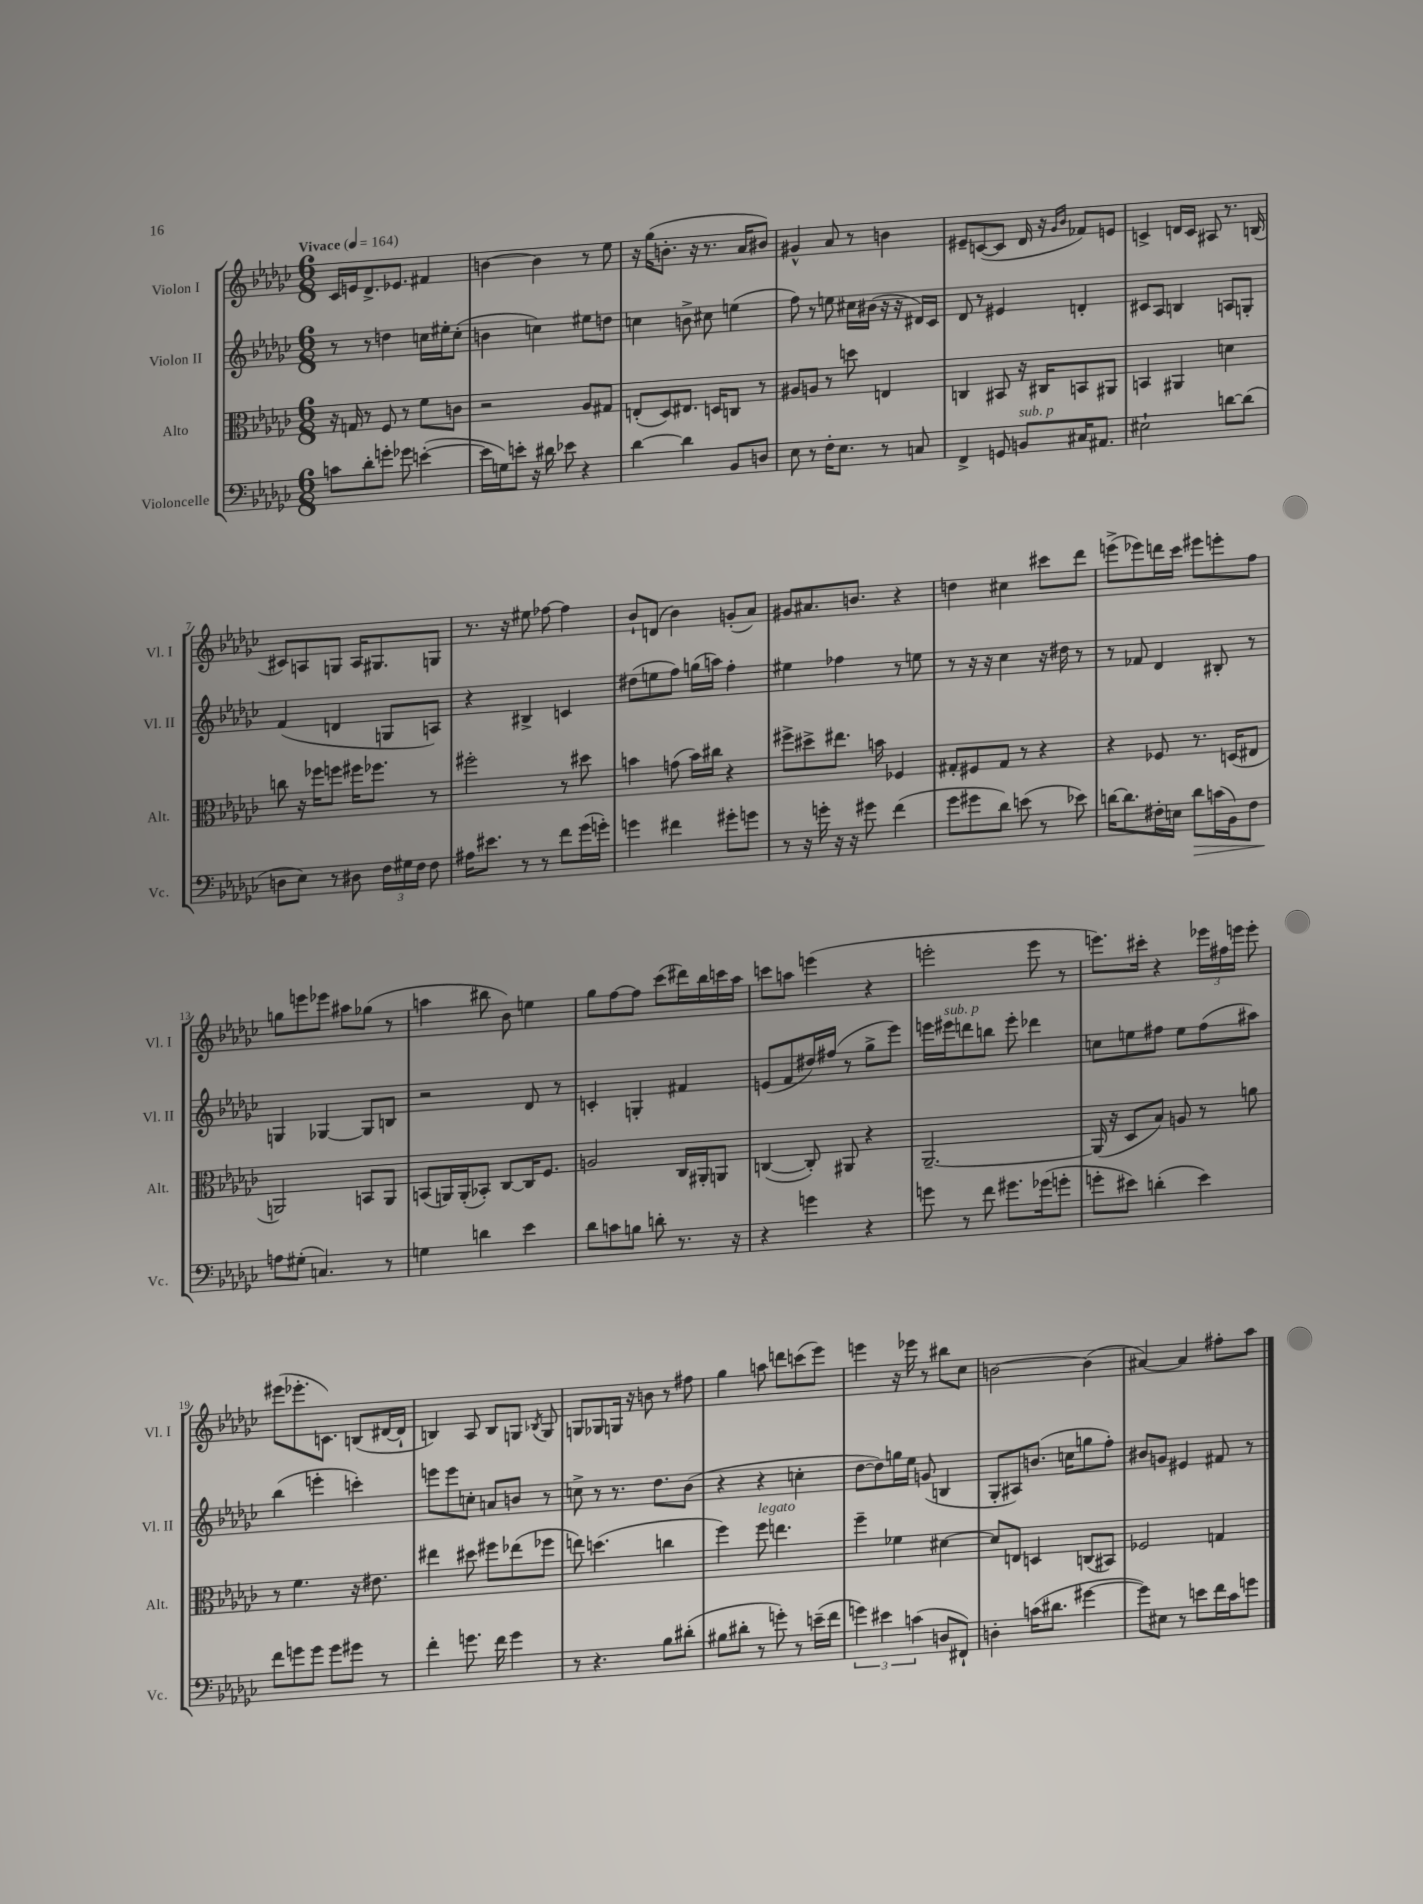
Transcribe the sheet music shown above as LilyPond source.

<<
\new StaffGroup <<
\new Staff = "s0" \with { instrumentName = "Violon I" shortInstrumentName = "Vl. I" } {
    \clef treble \key ges \major \numericTimeSignature \time 6/8 \tempo "Vivace" 4 = 164
    \autoBeamOff ces'16[ e'16 des'8.-> ees'8.] fis'4 |
    b'4~ b'4 r8 ees''8 |
    r16 ges''16[( b'8.]-. r16 r8. aes'16[ bis'8]) |
    gis'4-^ aes'8 r8 b'4 |
    eis'8[-- c'8~( c'8] des'16 r16 \grace { ges'16[ bes'16] } fes'8[) e'8] |
    c'4-> d'16[ c'16] ais8 r8. b16( |
    cis'8[) a8 g8] a16[ gis8. g8] |
    r8. r16 eis''8 fes''8~ fes''4 |
    bes'8[-! d'8]( bes'4) g'8[-.( aes'8]) |
    gis'8[ ais'8. b'8.] r4 |
    d''4 cis''4 cis'''8[ des'''8] |
    e'''8[->( ees'''8) d'''16 ces'''16] eis'''8[ e'''8-. f''8] |
    g''8[ e'''8 ees'''8] ais''8[ ges''8]( r8 |
    a''4 bis''8 bes'8) e''4 |
    ges''8[ f''8~ f''8] ces'''8[( dis'''16) bes''16 c'''16 aes''16] |
    c'''8[ a''8] e'''4( r4 |
    e'''2-. e'''8 r8 |
    e'''8.[) cis'''16]-. r4 \tuplet 3/2 { ees'''16[ fis''16 e'''16] } e'''8-. |
    eis'''8[( ees'''8.-. c'8.]) b8[( dis'16~ dis'16]-! |
    b4) aes8 b8[ g8] \acciaccatura { bes8 } g8 |
    g8[ ges8 g16] r16 b'8 r8 fis''8 |
    ges''4 a''8 d'''8[ c'''8( ees'''8]) |
    e'''4 r16 ees'''16 r8 bis''8[ ces''8] |
    b'2~ b'4( |
    ais'4~) ais'4 fis''8[-. aes''8] \bar "|." |
}
\new Staff = "s1" \with { instrumentName = "Violon II" shortInstrumentName = "Vl. II" } {
    \clef treble \key ges \major \numericTimeSignature \time 6/8
    \autoBeamOff r8 r8 d''4 c''16[ eis''16-. c''8]-.( |
    b'4 c''4) eis''8[ d''8] |
    c''4 b'8-> cis''8 e''4( |
    f''8) r8 e''8 cis''16[ bis'16]( r16 r16 dis'16[) ces'16] |
    des'8 r8 eis'4 d'4-. |
    cis'8[ aes8] b4 a8[ g8]-. |
    f'4( d'4 g8[ a8]) |
    r4 bis4-> c'4 |
    dis''8[( e''8 f''8]) g''16[( a''16]) f''4-. |
    eis''4 fes''4 r8 e''8 |
    r8 r16 r16 ces''4 r16 dis''16 r8 |
    r8 fes'8 des'4 bis8-. r8 |
    g4 ges4~ ges8[ b8] |
    r2 des'8 r8 |
    c'4-. g4-. fis'4 |
    e'8[( f'8 dis''16) fis''16]( r8 ges''8[-> ees'''8]) |
    e'''16[ eis'''16^\markup { \italic "sub. p" } d'''8 b''8] eis'''8-. des'''4 |
    c''8[ e''8 fis''8] e''8[ fis''8( ais''8]) |
    bes''4( e'''4-. c'''4-.) |
    e'''8[ e'''8 c''8]-. a'8[ b'8] r8 |
    c''8-> r8 r8. des''8.[ bes'8]( |
    r4 r4 c''4-. |
    des''8[~ des''8) g''16 ees''16] g'8( b4 |
    ges8[-. ais8) b'8.]( c''16[ g''8 f''8]-.) |
    bis'8[ g'8] eis'4 fis'8 r8 \bar "|." |
}
\new Staff = "s2" \with { instrumentName = "Alto" shortInstrumentName = "Alt." } {
    \clef alto \key ges \major \numericTimeSignature \time 6/8
    \autoBeamOff r16 g16 r8 f8 r8 f'8[ c'8] |
    r2 aes8[ gis8] |
    e8[-.( des8) eis8.] d16[ c8] r8 |
    ais8[ a8] r8 d''8 e4 |
    c4 bis,8 r16 cis16[ b,8 ais,8] |
    b,4 ais,4 d'4 |
    c''8 r16 fes''16[ f''8] fis''16[ fes''8.] r8 |
    fis''2-. r8 dis''8 |
    b'4 g'8( b'16[) cis''16] r4 |
    fis''8[-> dis''8-> eis''8.] b'16 fes4 |
    gis8[-. fis8 gis8] r8 r4 |
    r4 fes8 r8. d16[( eis8] |
    a,2) b,8[ a,8] |
    b,8[( a,16) a,16-.( bes,8]-.) ces8[~ ces16 f8.] |
    a2 ces16[ ais,16-. a,8] |
    c4~( c8-.) ais,8 r4 |
    aes,2.~-- |
    aes,16( r16 des8[ bes8]) a8 r8 a'8 |
    r8 f'4. r16 eis'8. |
    eis''4 dis''8 fis''8[ ees''8( fes''8] |
    e''8) d''4.( c''4 |
    f''4) f''8^\markup { \italic "legato" } e''4. |
    f''4-- fes'4 dis'4~ |
    dis'8[ e8] d4 c8[( bis,8]) |
    fes2 g4 \bar "|." |
}
\new Staff = "s3" \with { instrumentName = "Violoncelle" shortInstrumentName = "Vc." } {
    \clef bass \key ges \major \numericTimeSignature \time 6/8
    \autoBeamOff c'8[ des'8-. g'8]-. ges'8 e'4~-.( |
    e'16[ g16) e'8]-. r16 dis'16 ees'8 r4 |
    des'4~ des'4 bes,8[ d8] |
    ees8 r8 f16[-. ees8.] r8 c8 |
    f,4-> g,8 b,8[^\markup { \italic "sub. p" } cis16 ais,8.] |
    eis2-! d'8[~ d'8]( |
    d8[ ees8]) r8 dis8 \tuplet 3/2 { f16[ gis16 f16] } f8 |
    ais16[ eis'8.] r8 r8 f'8[ ges'16( g'16]-.) |
    g'4 fis'4 gis'8[-. g'8] |
    r8 r16 g'16-. r16 r16 gis'8 f'4( |
    ges'8[ gis'8 des'8]) e'8( r8 ees'8) |
    d'16[~ d'8. fis16-. e16] d'8[\> c'16( bes,16) fis8] |
    a8[\! gis8]-.( c4.) r8 |
    g4 d'4 ees'4 |
    des'8[ c'8 b8] d'8-. r8. r16 |
    r4 g'4 r4 |
    g'8 r8 f'8 gis'8.[ ges'16( g'8]-. |
    g'8[-. eis'8]) d'4-.( eis'4) |
    f'8[ g'8 g'8] g'8[ gis'8] r8 |
    f'4-. g'8. f'16 g'4 |
    r8 r4. bes8[ dis'8]-.( |
    bis8[ dis'8]-. r8 g'8-.) r8 e'16[--( f'16] |
    \tuplet 3/2 { g'4) eis'4 c'4( } d8[ fis,8]-!) |
    d4-. c'16[( dis'8.] gis'4~ |
    gis'8[) eis8] r8 e'8[ f'16 ces'16 g'8] \bar "|." |
}
>>
>>
